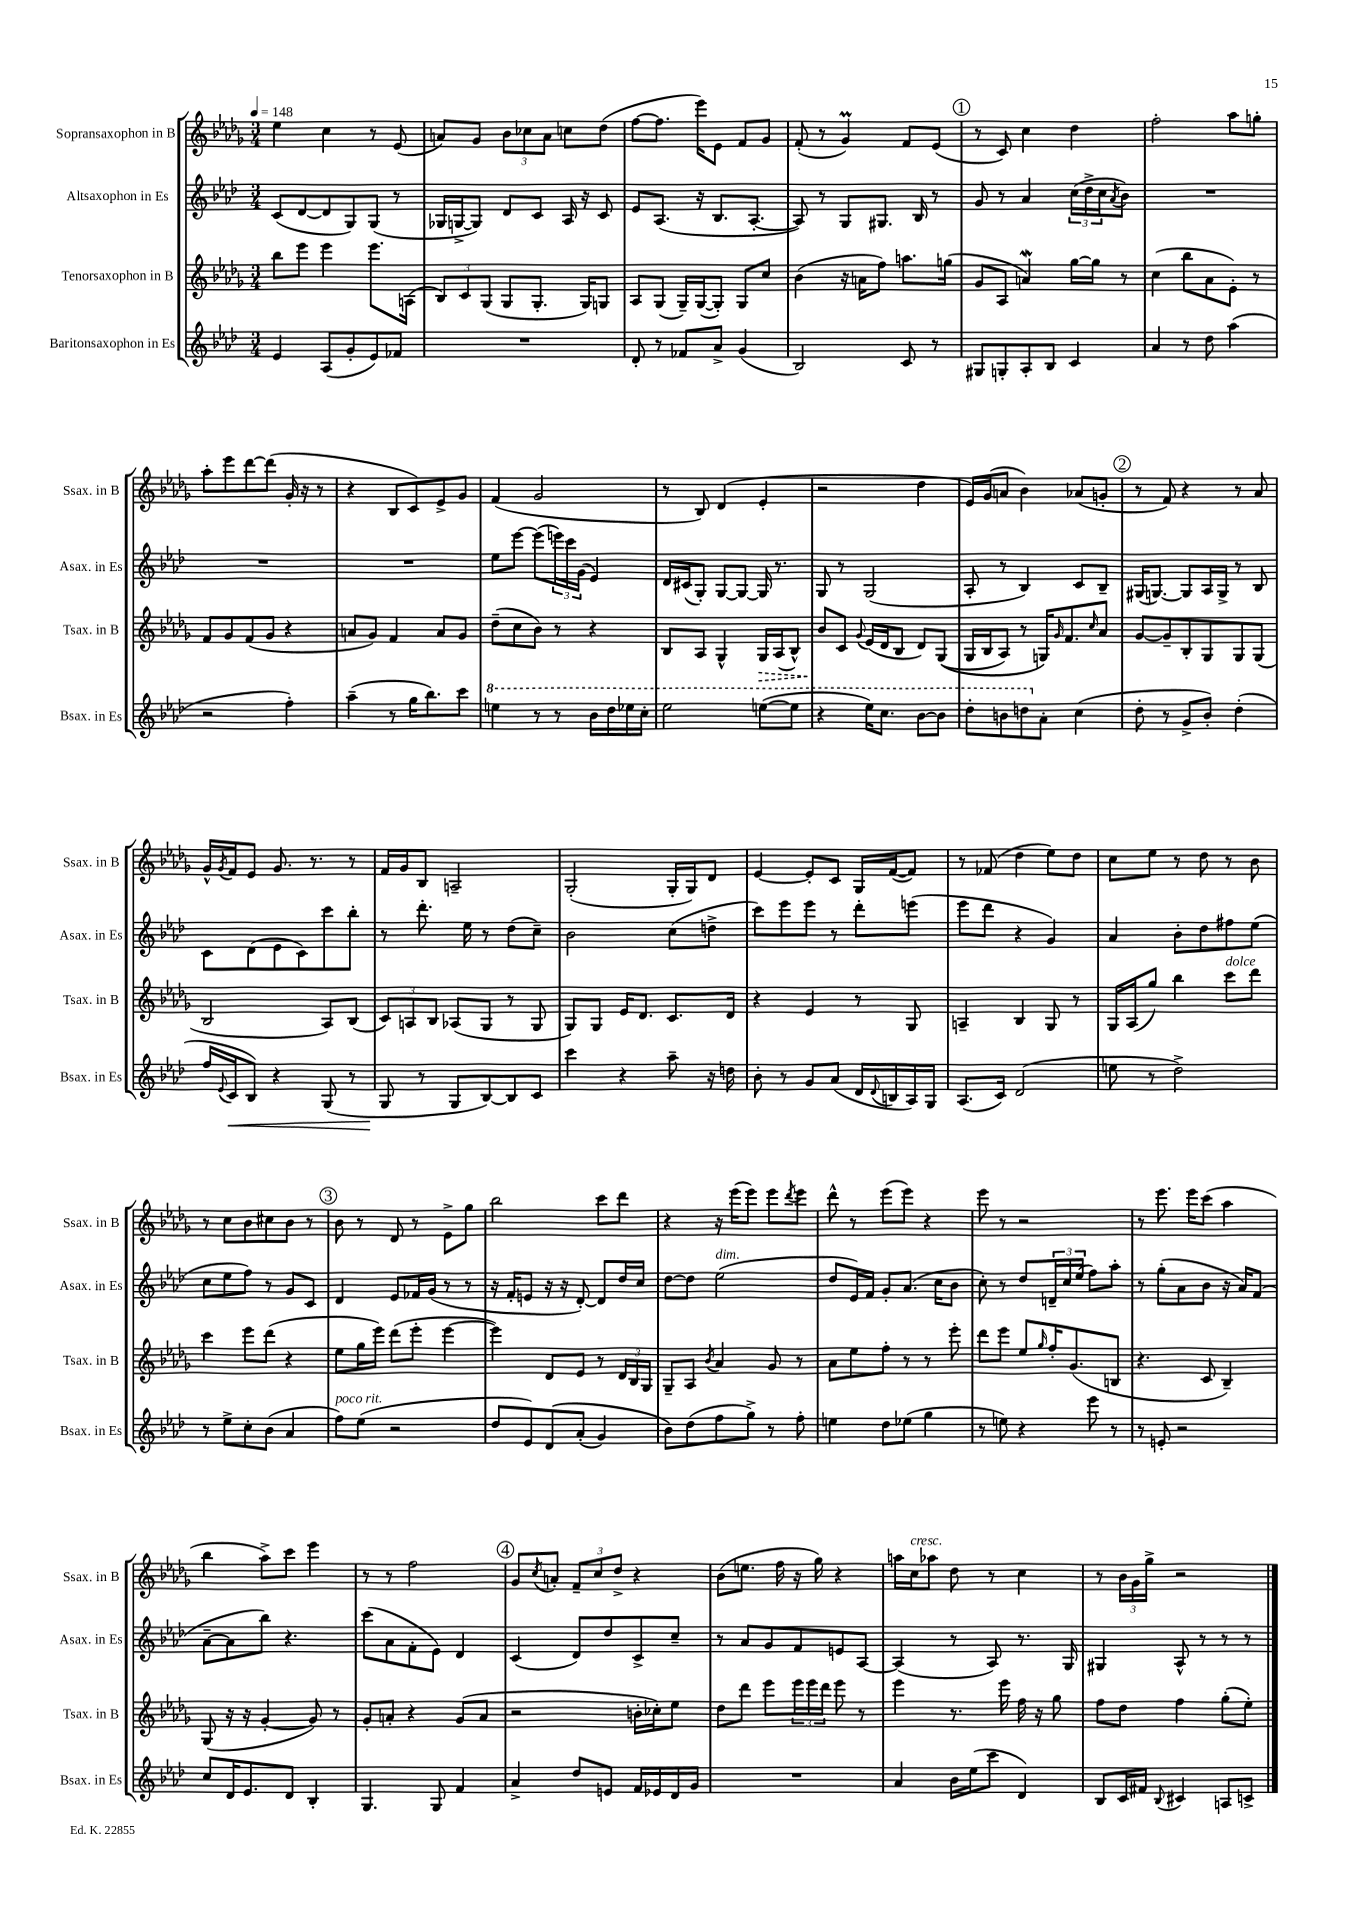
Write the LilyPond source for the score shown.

<<
\new StaffGroup <<
\new Staff = "s0" \with { instrumentName = "Sopransaxophon in B" shortInstrumentName = "Ssax. in B" } {
    \clef treble \key des \major \numericTimeSignature \time 3/4 \tempo 4 = 148
    ees''4 c''4 r8 ees'8( |
    a'8) ges'8 \tuplet 3/2 { bes'8 ces''8 a'8 } c''8 des''8( |
    f''8~ f''8. ees'''16) ees'8 f'8 ges'8 |
    f'8-.( r8 ges'4\prall) f'8 ees'8( |
    \mark \markup { \circle "1" } r8 c'8) c''4 des''4 |
    f''2-. aes''8 g''8-. |
    aes''8-. ees'''8 des'''8~ des'''8( ges'16-. r16 r8 |
    r4 bes8 c'8) ees'8-> ges'8 |
    f'4( ges'2 |
    r8 bes8) des'4( ees'4-. |
    r2 des''4 |
    ees'16) ges'16( a'8 bes'4) aes'8( g'8-. |
    \mark \markup { \circle "2" } r8 f'8) r4 r8 aes'8 |
    ges'16-^ \acciaccatura { ges'8 } f'16 ees'8 ges'8. r8. r8 |
    f'16 ges'16 bes8 a2-- |
    ges2-.( ges16-. ges16) des'8 |
    ees'4~ ees'8-. c'8 ges16 f'16~( f'8) |
    r8 fes'8( des''4 ees''8) des''8 |
    c''8 ees''8 r8 des''8 r8 bes'8 |
    r8 c''8 bes'8 cis''8 bes'8 r8 |
    \mark \markup { \circle "3" } bes'8 r8 des'8 r8 ees'8-> ges''8 |
    bes''2 c'''8 des'''8 |
    r4 r16 ees'''16( ees'''8) ees'''8 \acciaccatura { des'''8 } ees'''8 |
    des'''8-^ r8 ees'''8( ees'''8) r4 |
    ees'''8 r8 r2 |
    r8 ees'''8. ees'''16 c'''8( aes''4 |
    bes''4 aes''8->) c'''8 ees'''4 |
    r8 r8 f''2 |
    \mark \markup { \circle "4" } ges'8 \acciaccatura { c''8 } a'8-. \tuplet 3/2 { f'8-- c''8 des''8-> } r4 |
    bes'8( e''8. f''16 r16 ges''16) r4 |
    a''16 c''16^\markup { \italic "cresc." } aes''8 des''8 r8 c''4 |
    r8 \tuplet 3/2 { bes'16 ges'16 ges''16-> } r2 \bar "|." |
}
\new Staff = "s1" \with { instrumentName = "Altsaxophon in Es" shortInstrumentName = "Asax. in Es" } {
    \clef treble \key aes \major \numericTimeSignature \time 3/4
    c'8( des'8~ des'8 g8) g8( r8 |
    ges16 g16~-> g8) des'8 c'8 aes16 r16 c'8 |
    ees'8 aes8.( r16 bes8. aes8.~-. |
    aes8) r8 g8 gis8. bes16 r8 |
    \mark \markup { \circle "1" } g'8 r8 aes'4 \tuplet 3/2 { c''16( des''16-> c''16 } \acciaccatura { aes'8 } bes'8) |
    R2. |
    R2. |
    R2. |
    ees''8 ees'''8~ ees'''8( \tuplet 3/2 { e'''16) c'''16 g'16( } ees'4) |
    des'16 cis'16( g8-.) g8~ g8~ g16 r8. |
    g8 r8 g2( |
    aes8-. r8 bes4) c'8 bes8-- |
    \mark \markup { \circle "2" } gis16( g8.~) g8 aes16 g16-> r8 bes8 |
    c'8 des'8( ees'8 c'8) c'''8 bes''8-. |
    r8 des'''8.-. ees''16 r8 des''8( c''8--) |
    bes'2 c''8( d''8-> |
    c'''8) ees'''8 ees'''8 r8 des'''8-. e'''8( |
    ees'''8 des'''8 r4 g'4) |
    aes'4 bes'8-. des''8 fis''8 ees''8( |
    c''8 ees''8 f''8) r8 g'8 c'8 |
    \mark \markup { \circle "3" } des'4 ees'8 fes'16 g'16( r8 r8 |
    r16 f'16-. e'8 r16 r16 des'8~-.) des'8 des''16 c''16 |
    des''8~ des''8 ees''2^\markup { \italic "dim." }( |
    des''8 ees'16) f'16 g'8-. aes'8.( c''16 bes'8 |
    c''8-.) r8 des''8 \tuplet 3/2 { d'16-- c''16 ees''16( } f''8) aes''8-. |
    r8 g''8-.( aes'8 bes'8 r16 aes'16) f'8( |
    aes'8~-- aes'8 bes''8) r4. |
    c'''8( aes'8 f'8-. ees'8) des'4 |
    \mark \markup { \circle "4" } c'4( des'8) des''8 c'8-> c''8-- |
    r8 aes'8 g'8 f'8 e'8 aes8~ |
    aes4( r8 aes8) r8. g16 |
    gis4 aes8-^ r8 r8 r8 \bar "|." |
}
\new Staff = "s2" \with { instrumentName = "Tenorsaxophon in B" shortInstrumentName = "Tsax. in B" } {
    \clef treble \key des \major \numericTimeSignature \time 3/4
    bes''8 ees'''8 ees'''4 ees'''8. a16( |
    \tuplet 3/2 { bes8) c'8 ges8( } ges8 ges8.-. ges16) g8 |
    aes8 ges8( ges16--) ges16~( ges8-.) ges8 c''8 |
    bes'4( r16 a'16 f''8) a''8. g''16( |
    \mark \markup { \circle "1" } ges'8 aes8 a'4\mordent) ges''16~ ges''16 r8 |
    c''4( bes''8 aes'8 ees'8-.) r8 |
    f'8 ges'8 f'8( ges'8 r4 |
    a'8 ges'8) f'4 a'8 ges'8 |
    des''8--( c''8 bes'8) r8 r4 |
    bes8 aes8 ges4-^ \once \override Hairpin.style = #'dashed-line ges16\> aes16( bes8-^) |
    bes'8\! c'8 \appoggiatura { ges'8 } ees'16( des'16 bes8 des'8) ges8(\( |
    ges16 bes16 aes8) r8 g16\) \grace { ges'16 } f'8. \grace { c''16 } aes'8 |
    \mark \markup { \circle "2" } ges'8~ ges'8-- bes8-. ges8 ges8 ges8( |
    bes2 aes8) bes8( |
    \tuplet 3/2 { c'8) a8 bes8 } aes8( ges8 r8 ges8 |
    ges8) ges8 ees'16 des'8. c'8. des'16 |
    r4 ees'4 r8 ges8 |
    a4-- bes4 ges8 r8 |
    ges16 aes16( ges''8) bes''4 c'''8^\markup { \italic "dolce" } des'''8 |
    c'''4 ees'''8 des'''8( r4 |
    \mark \markup { \circle "3" } ees''8 ges''16 ees'''16) des'''8( ees'''8-. ees'''4~ |
    ees'''4) des'8 ees'8 r8 \tuplet 3/2 { des'16 bes16 ges16 } |
    ges8-- aes8 \acciaccatura { bes'8 } aes'4 ges'8 r8 |
    aes'8 ees''8 f''8-. r8 r8 ees'''8-. |
    des'''8 ees'''8 ees''8 \grace { ges''16 } f''16-. ges'8.( b8 |
    r4. c'8 bes4--) |
    ges8( r16 r16 ges'4~-. ges'8) r8 |
    ges'8-. a'8-. r4 ges'8( a'8 |
    \mark \markup { \circle "4" } r2 b'16-. ces''16-.) ees''8 |
    des''8 des'''8 ees'''8 \tuplet 3/2 { ees'''16 ees'''16 des'''16 } ees'''8 r8 |
    ees'''4 r8. ees'''16 f''16 r16 ges''8 |
    f''8 des''8 f''4 ges''8-.( ees''8-.) \bar "|." |
}
\new Staff = "s3" \with { instrumentName = "Baritonsaxophon in Es" shortInstrumentName = "Bsax. in Es" } {
    \clef treble \key aes \major \numericTimeSignature \time 3/4
    ees'4 aes8( g'8-. ees'8) fes'8 |
    R2. |
    des'8-. r8 fes'8 aes'8-> g'4( |
    bes2) c'8 r8 |
    \mark \markup { \circle "1" } gis8 g8-. aes8-. bes8 c'4 |
    aes'4 r8 des''8 aes''4( |
    r2 f''4-.) |
    aes''4--( r8 g''16 bes''8.) c'''8 |
    \ottava #1 e'''4 r8 r8 bes''16 des'''16 ees'''16 c'''16-. |
    ees'''2 e'''8~( e'''8 |
    r4 ees'''16) c'''8. bes''8~ bes''8 |
    des'''8-. b''8 d'''8 \ottava #0 aes'8-. c''4( |
    \mark \markup { \circle "2" } des''8-. r8 g'8-> bes'8-.) des''4-.( |
    f''16 \appoggiatura { ees'8 } c'16\< bes8) r4 g8( r8 |
    g8\! r8 g8 bes8~) bes8 c'8 |
    c'''4 r4 aes''8-- r16 d''16 |
    bes'8-. r8 g'8 aes'8( des'16 \appoggiatura { des'8 } b16 aes16) g16 |
    aes8.( c'16) des'2( |
    e''8 r8 des''2->) |
    r8 ees''8-> c''8-. bes'8( aes'4 |
    \mark \markup { \circle "3" } f''8^\markup { \italic "poco rit." }) ees''8( r2 |
    des''8 ees'8) des'8\( aes'8-.( g'4) |
    bes'8\) des''8( f''8 g''8->) r8 f''8-. |
    e''4 des''8 ees''8( g''4 |
    r8 e''8) r4 ees'''8 r8 |
    r8 e'8-. r2 |
    c''8 des'16 ees'8. des'8 bes4-. |
    g4. g8 f'4 |
    \mark \markup { \circle "4" } aes'4-> des''8 e'8 f'16 ees'16 des'16 g'16 |
    R2. |
    aes'4 bes'16 ees''16( c'''8 des'4) |
    bes8 c'16 fis'16 \appoggiatura { bes8 } cis'4 a8 c'8-> \bar "|." |
}
>>
>>
\layout { \context { \Score \remove "Bar_number_engraver" } }
